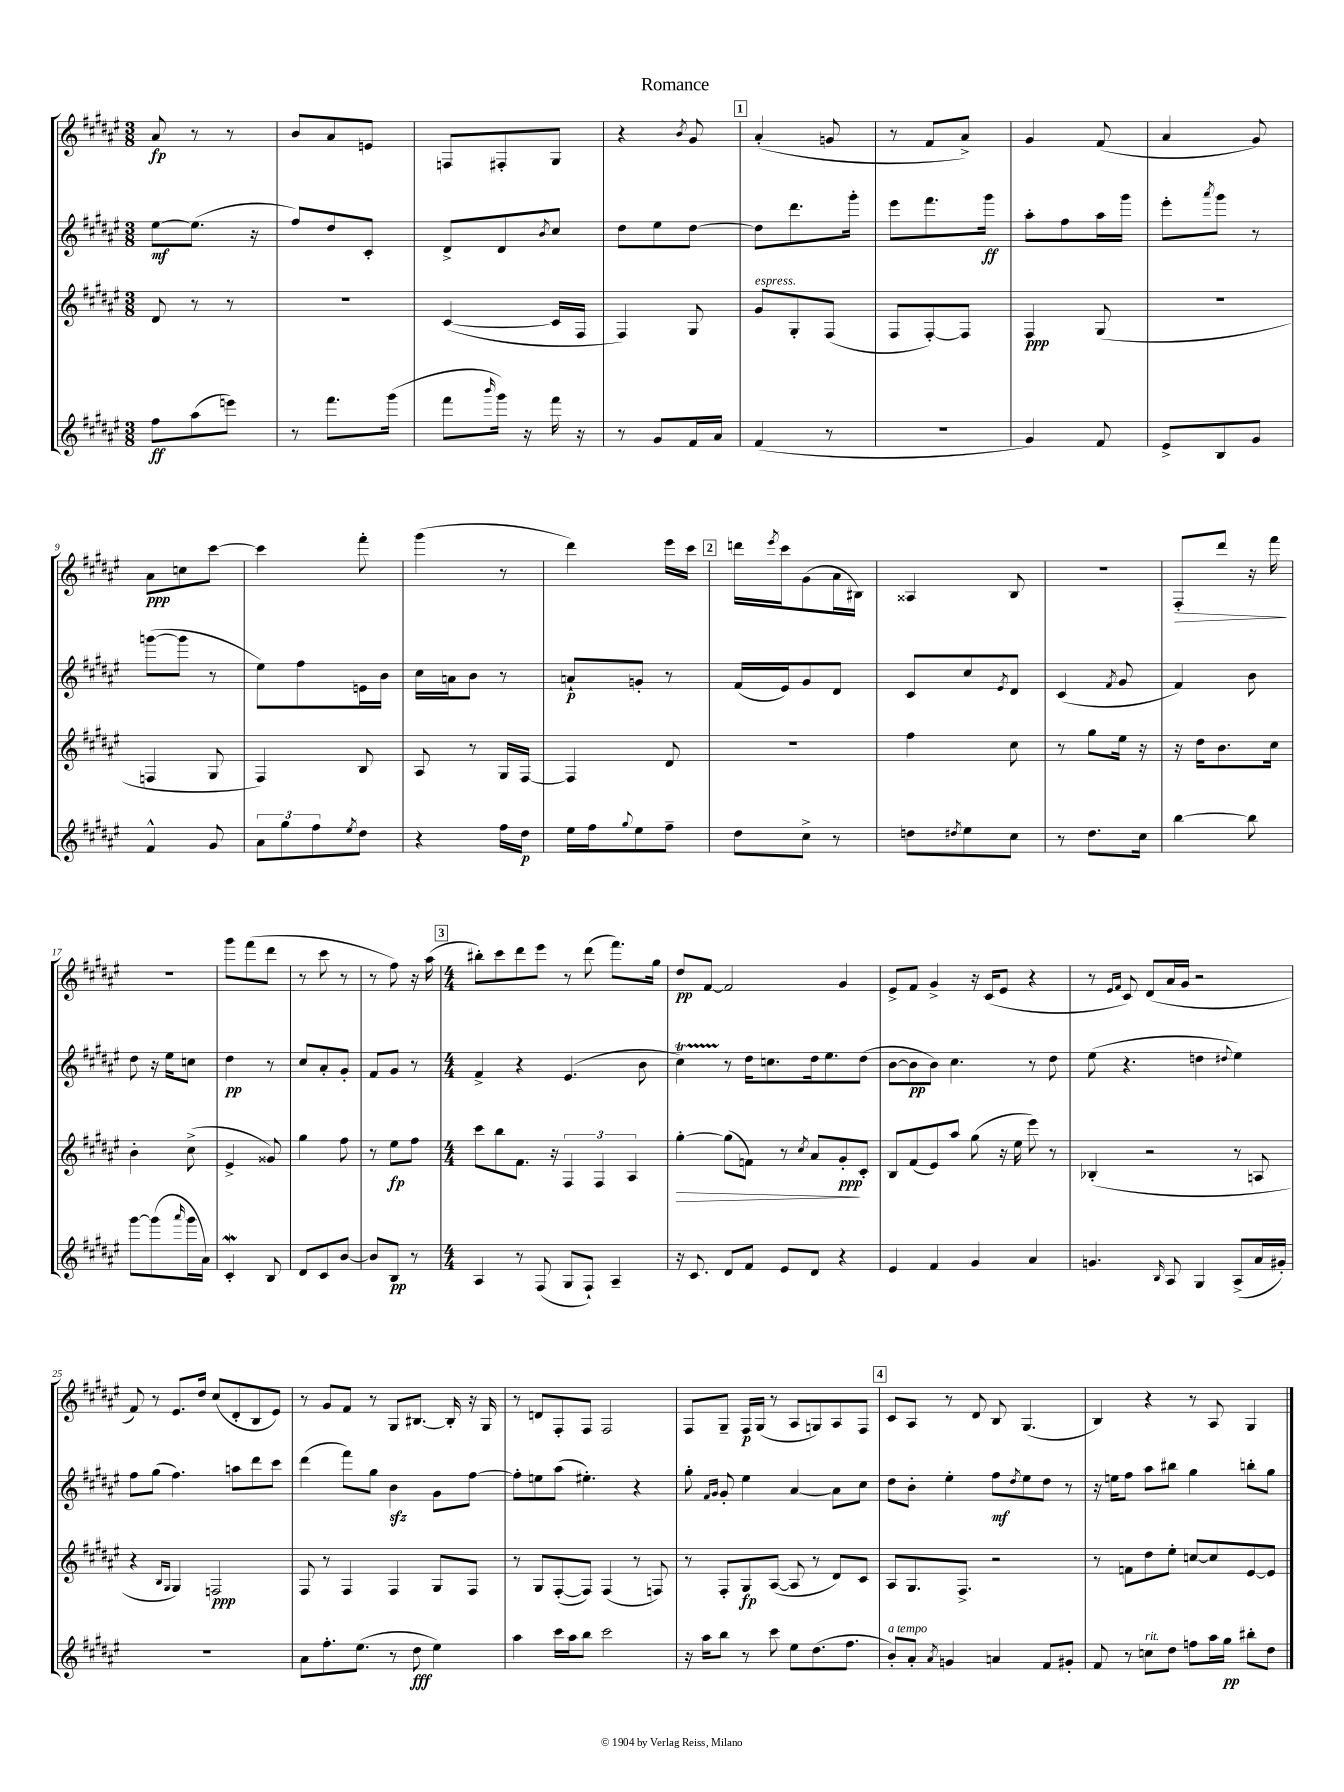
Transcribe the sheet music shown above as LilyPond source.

\header { title = "Romance" }
<<
\new StaffGroup <<
\new Staff = "s0" {
    \clef treble \key fis \major \numericTimeSignature \time 3/8
    ais'8\fp r8 r8 |
    b'8 ais'8 e'8 |
    f8 fis8-. gis8 |
    r4 \acciaccatura { b'8 } gis'8 |
    \mark \markup { \box "1" } ais'4-.( g'8 |
    r8 fis'8 ais'8->) |
    gis'4 fis'8( |
    ais'4 gis'8) |
    ais'8\ppp c''8 cis'''8~ |
    cis'''4 fis'''8-. |
    gis'''4( r8 |
    dis'''4) eis'''16 cis'''16 |
    \mark \markup { \box "2" } d'''16 \acciaccatura { eis'''8 } cis'''16 gis'8( ais'16 bis16) |
    aisis4 b8 |
    r4. |
    fis8-.\> dis'''8 r16 fis'''16\! |
    R4. |
    gis'''8 fis'''8( dis'''8 |
    r8 cis'''8 r8 |
    r8 fis''8) r16 ais''16( |
    \mark \markup { \box "3" } \numericTimeSignature \time 4/4 bis''8-.) cis'''8 dis'''8 eis'''8 r8 dis'''8( fis'''8.) gis''16 |
    dis''8\pp fis'8~ fis'2 gis'4 |
    eis'8-> fis'8 gis'4-> r16 cis'16( eis'8 r4 |
    r8 \grace { eis'16 fis'16 } cis'8) dis'8( ais'16 gis'16 r2 |
    fis'8) r8 eis'8. dis''16 cis''8( dis'8-. b8 eis'8) |
    r8 gis'8 fis'8 r8 gis8 bis8.~ bis16-. r16 gis16 |
    r8 d'8 fis8-. fis8 fis2 |
    fis8 gis8-- fis16\p gis16( r8 ais8 g8) ais8 fis8 |
    \mark \markup { \box "4" } cis'8 ais8 r8 dis'8 b8 gis4.( |
    b4) r4 r8 ais8 gis4 \bar "|." |
}
\new Staff = "s1" {
    \clef treble \key fis \major \numericTimeSignature \time 3/8
    eis''8~\mf eis''8.( r16 |
    fis''8) dis''8 cis'8-. |
    dis'8-> dis'8 \acciaccatura { b'8 } cis''8 |
    dis''8 eis''8 dis''8~ |
    \mark \markup { \box "1" } dis''8 dis'''8. gis'''16-. |
    eis'''8 fis'''8. gis'''16\ff |
    ais''8-. fis''8 ais''16 gis'''16 |
    eis'''8-. \acciaccatura { ais'''8 } gis'''8 r8 |
    g'''8~( g'''8 r8 |
    eis''8) fis''8 e'16 b'16 |
    cis''16 a'16 b'8 r8 |
    a'8-!\p g'8-. r8 |
    \mark \markup { \box "2" } fis'16( eis'16) gis'8 dis'8 |
    cis'8 cis''8 \acciaccatura { eis'8 } dis'8 |
    cis'4( \acciaccatura { fis'8 } gis'8 |
    fis'4) b'8 |
    dis''8 r16 eis''16 c''8 |
    dis''4\pp r8 |
    cis''8 ais'8-. gis'8-. |
    fis'8 gis'8 r8 |
    \mark \markup { \box "3" } \numericTimeSignature \time 4/4 fis'4-> r4 eis'4.( b'8 |
    cis''4\startTrillSpan) r8\stopTrillSpan dis''16 c''8. dis''16 eis''8. dis''8( |
    b'8~ b'8\pp b'8) cis''4. r8 dis''8 |
    eis''8( r4. d''4 \appoggiatura { dis''8 } eis''4) |
    fis''8 gis''8( fis''4.) a''8 dis'''8 cis'''8 |
    dis'''4( fis'''8) gis''8 b'4\sfz gis'8 fis''8~ |
    fis''8-. e''8 ais''8( eis''4.-.) r4 |
    gis''8-. \grace { fis'16 gis'16 } gis'8-. eis''4 ais'4~ ais'8 cis''8 |
    \mark \markup { \box "4" } dis''8 b'8-. eis''4-. fis''8\mf \acciaccatura { dis''8 } eis''8 dis''8 r8 |
    r16 e''16 fis''8 ais''8 bis''8 gis''4 b''8-. gis''8 \bar "|." |
}
\new Staff = "s2" {
    \clef treble \key fis \major \numericTimeSignature \time 3/8
    dis'8 r8 r8 |
    R4. |
    cis'4~( cis'16 fis16 |
    fis4) gis8 |
    \mark \markup { \box "1" } gis'8^\markup { \italic "espress." } gis8-. fis8( |
    fis8 fis8~-.) fis8 |
    fis4\ppp gis8( |
    R4. |
    f4 gis8 |
    fis4) b8 |
    ais8 r8 gis16 fis16~ |
    fis4 dis'8 |
    \mark \markup { \box "2" } R4. |
    fis''4 cis''8 |
    r8 gis''8 eis''16 r16 |
    r16 dis''16 b'8. cis''16 |
    b'4-. cis''8->( |
    eis'4-> gisis'8) |
    gis''4 fis''8 |
    r8 eis''8\fp fis''8 |
    \mark \markup { \box "3" } \numericTimeSignature \time 4/4 cis'''8 b''8 fis'8. r16 \tuplet 3/2 { fis4 fis4 ais4 } |
    gis''4~-.\> gis''8( f'8) r8 \acciaccatura { cis''8 } ais'8 gis'8-.\ppp\! cis'8-. |
    b8 fis'8( eis'8) ais''8 gis''8( r16 eis''16 eis'''8) r8 |
    bes4-.( r2 r8 a8 |
    r4 \grace { b16 gis16 } gis4) f2\ppp |
    fis8 r8 fis4 fis4 gis8 fis8 |
    r8 gis8 fis8~-.( fis8) fis4( r8 f8) |
    r8 fis8-. gis8\fp ais8~( ais8 r8 dis'8) cis'8 |
    \mark \markup { \box "4" } ais8 gis8. fis8.-> r2 |
    r8 f'8 dis''8 eis''8-. c''8~ c''8 eis'8~ eis'8 \bar "|." |
}
\new Staff = "s3" {
    \clef treble \key fis \major \numericTimeSignature \time 3/8
    fis''8\ff ais''8( e'''8) |
    r8 fis'''8. gis'''16( |
    fis'''8 \grace { b'''16 } gis'''16) r16 fis'''16 r16 |
    r8 gis'8 fis'16 ais'16 |
    \mark \markup { \box "1" } fis'4( r8 |
    R4. |
    gis'4) fis'8 |
    eis'8-> b8 gis'8 |
    fis'4-^ gis'8 |
    \tuplet 3/2 { ais'8 gis''8 fis''8 } \acciaccatura { eis''8 } dis''8 |
    r4 fis''16 dis''16\p |
    eis''16 fis''16 \appoggiatura { gis''8 } eis''8 fis''8-- |
    \mark \markup { \box "2" } dis''8 cis''8-> r8 |
    d''8 \acciaccatura { dis''8 } eis''8 cis''8 |
    r8 dis''8. cis''16 |
    b''4~ b''8 |
    gis'''8~ gis'''8( \grace { ais'''16 } gis'''16 ais'16) |
    cis'4-.\mordent b8 |
    dis'8 cis'8 b'8~ |
    b'8 b8\pp r8 |
    \mark \markup { \box "3" } \numericTimeSignature \time 4/4 ais4 r8 fis8( gis8 fis8-!) ais4-- |
    r16 cis'8. dis'8 fis'8 eis'8 dis'8 r4 |
    eis'4 fis'4 gis'4 ais'4 |
    g'4. \grace { b16 } ais8 gis4 ais8->( ais'16 gis'16-.) |
    R1 |
    ais'8 fis''8.-. eis''8.( r8 dis''8\fff eis''4) |
    ais''4 cis'''16 ais''16 b''8 cis'''2 |
    r16 ais''16 b''8 r8 cis'''8 eis''8 dis''8.( fis''8. |
    \mark \markup { \box "4" } b'8-.^\markup { \italic "a tempo" }) ais'8-. \acciaccatura { ais'8 } g'4 a'4 fis'8 gis'8-. |
    fis'8 r8 c''8^\markup { \italic "rit." } dis''8 f''8 ais''16 gis''16\pp bis''8-. dis''8 \bar "|." |
}
>>
>>
